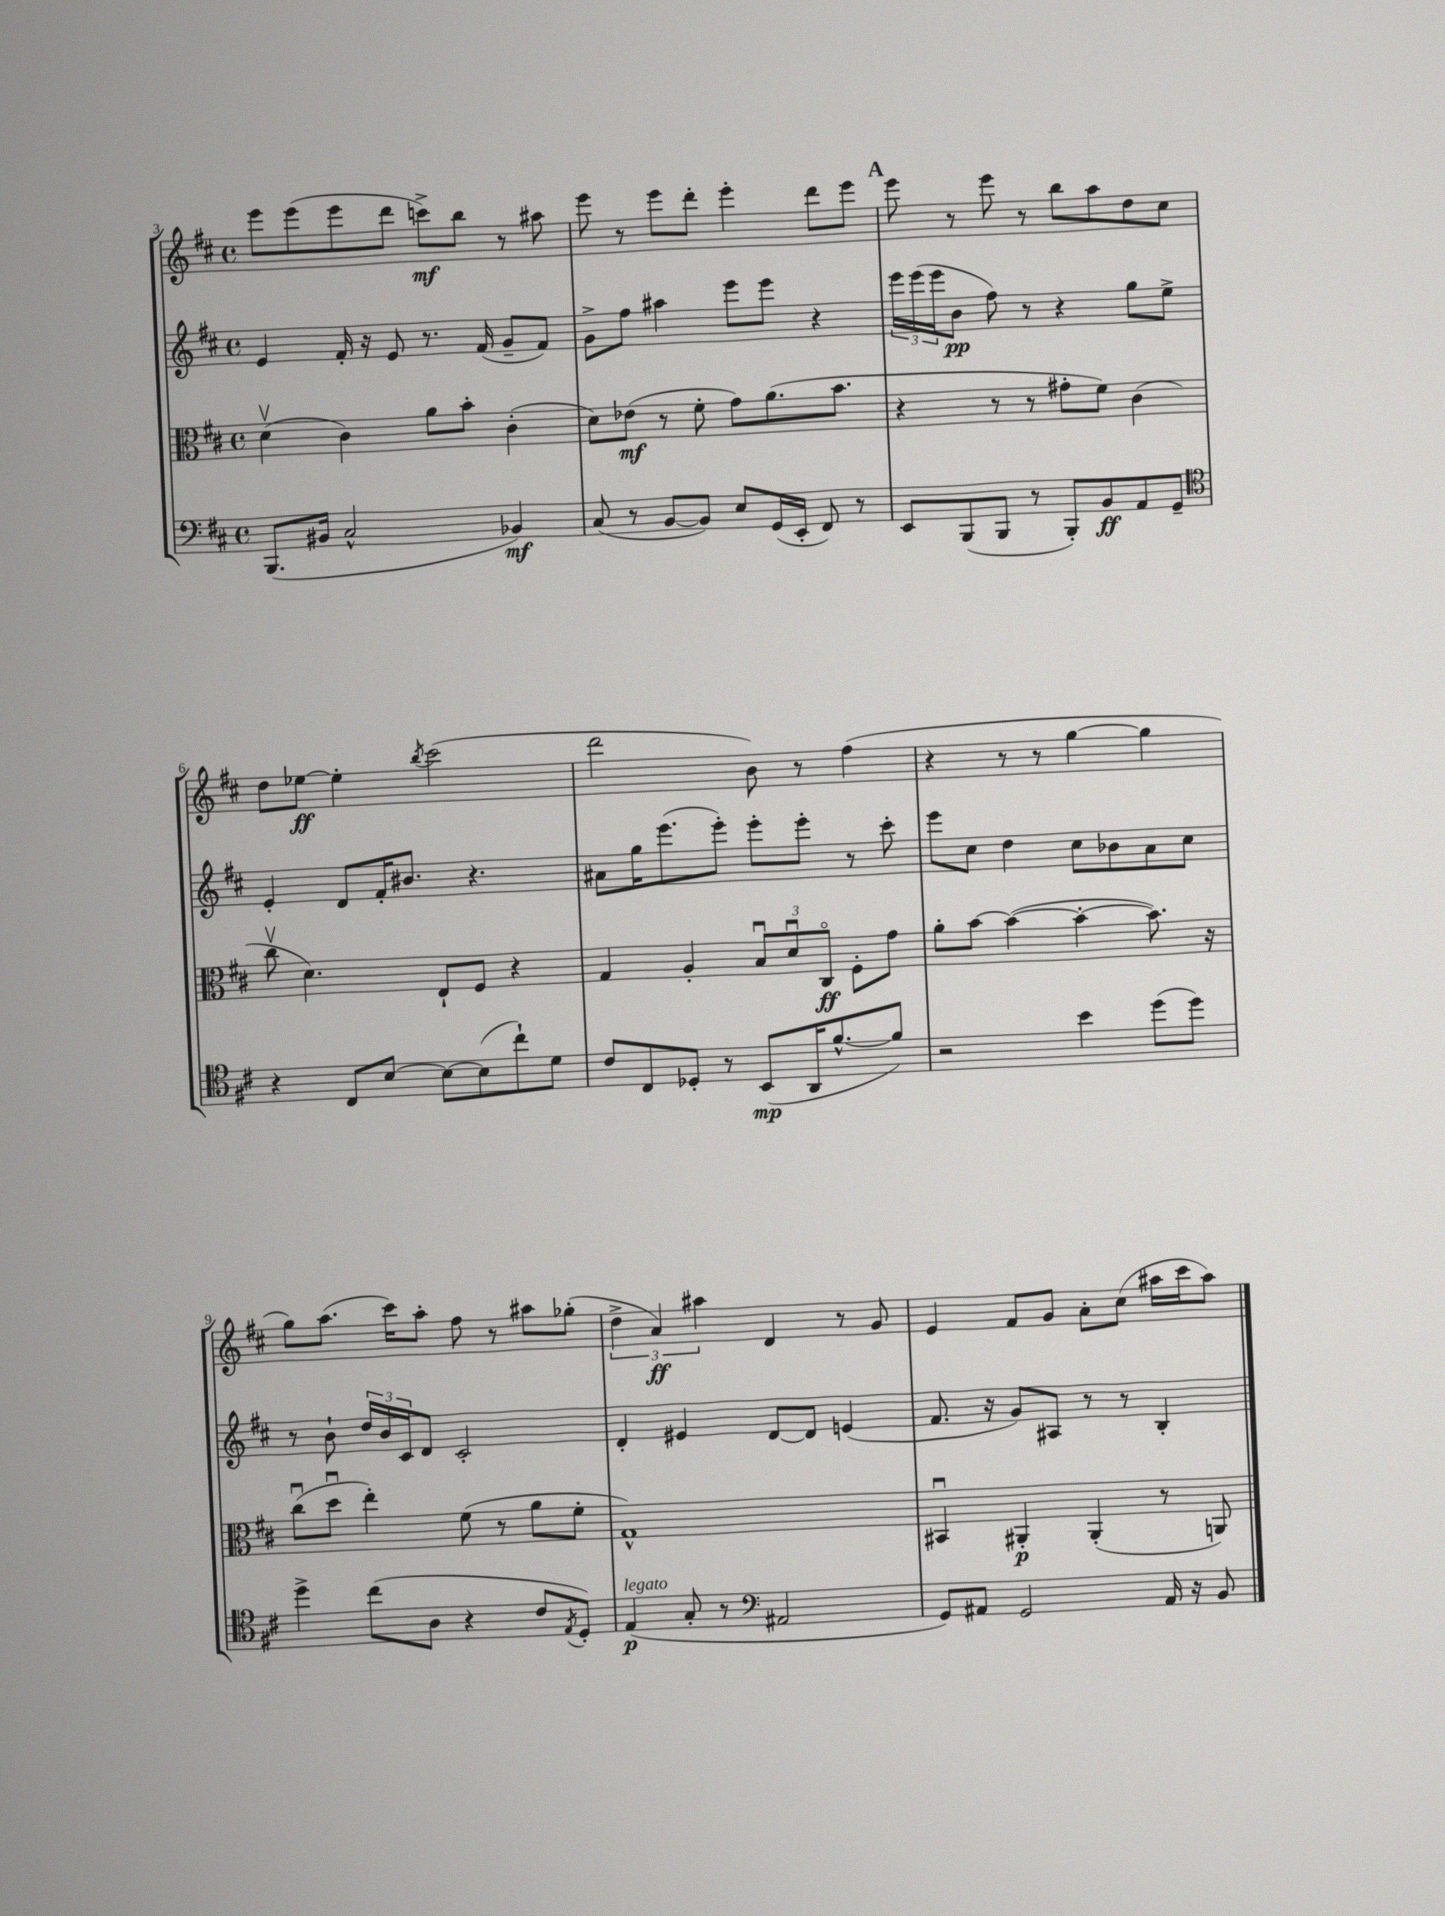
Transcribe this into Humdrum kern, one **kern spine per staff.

**kern	**kern	**kern	**kern
*staff4	*staff3	*staff2	*staff1
*clefF4	*clefC3	*clefG2	*clefG2
*k[f#c#]	*k[f#c#]	*k[f#c#]	*k[f#c#]
*M4/4	*M4/4	*M4/4	*M4/4
*met(c)	*met(c)	*met(c)	*met(c)
(8.BBB	(4dv	4e	8eee
.	.	.	(8eee
16BB#	.	.	.
2C#^^	4c#)	16f#'	8eee
.	.	16r	.
.	.	8e	8ddd
.	8a	8.r	8ccc^)
.	8b'	.	8bb
.	.	(16f#	.
4BB-)	(4c#'	8g~	8r
.	.	8f#)	8aa#
=	=	=	=
(8C#	8d)	8g^	8eee
8r	(8e-	8ff#	8r
[8BB	8r	4aa#	8eee
8BB])	8f#'	.	8ddd'
8E	8g)	8eee	4eee'
(16GG	(8.a	8eee	.
16EE'	.	.	.
8FF#)	.	4r	8ddd
.	8.b	.	.
8r	.	.	8eee
=	=	=	=
8EE	4r	24eee	8eee
.	.	(24eee	.
.	.	24eee	.
(8BBB	.	8b	8r
8BBB	8r	8ff#)	8eee
8r	8r	8r	8r
8BBB')	8g#'	4r	8bb
8BB	8f#)	.	8aa
8AA	(4c#	8gg	8dd
8GG~	.	8ee^	8cc#
=	=	=	=
*clefC4	*	*	*
4r	8cc#v	4e'	8dd
.	4.d)	.	[8ee-
8C#	.	8d	4ee-']
[8B	.	16f#'	.
.	.	8.b#	.
.	.	.	8qbb
8B_	8E`	.	(2ccc#
(8B]	8F#	4.r	.
8cc#`)	4r	.	.
8d	.	.	.
=	=	=	=
8c#	4G	8a#	2ddd
8C#	.	16gg	.
.	.	(8.eee	.
8D-'	4A'	.	.
8r	.	8eee')	.
(8BB	12Bu	8eee'	8b)
.	12du	.	.
16AA	.	8eee'	8r
.	12C#o	.	.
[8.f#^^	.	.	.
.	8F#'	8r	(4ff#
8f#])	8g	8ccc#'	.
=	=	=	=
2r	8a'	8eee	4r
.	[8b	8cc#	.
.	(4b_	4dd	8r
.	.	.	8r
4b	4b'_	8cc#	[4gg
.	.	8b-	.
(8dd	8.b])	8a	4gg]
8dd)	.	8cc#	.
.	16r	.	.
=	=	=	=
4dd^	(8cc#u	8r	8gg)
.	8ddu	8b`	(8.aa
(8cc#	4ee')	24dd	.
.	.	24b	.
.	.	.	16ccc#)
.	.	24c#	.
8A	.	8d	8aa'
4r	(8f#	2c#'	8ff#
.	8r	.	8r
8c#	8a	.	8aa#
8qE	.	.	.
8D')	8f#'	.	(8gg-'
=	=	=	=
(4E	1G^^)	4d'	6dd^
.	.	.	6a)
8G'	.	4e#	.
.	.	.	6aa#
8r	.	.	.
*clefF4	*	*	*
2AA#	.	[8d	4d
.	.	8d]	.
.	.	(4e	8r
.	.	.	8g
=	=	=	=
8GG)	4BB#u	8.f#	4e
8AA#	.	.	.
.	.	16r	.
2GG	4AA#'	8g)	8f#
.	.	8A#	8g
.	(4AA#'	8r	8a'
.	.	8r	(8cc#
16AA#	8r	4B'	16aa#
16r	.	.	16ccc#
8BB	8AA)	.	8aa#)
==	==	==	==
*-	*-	*-	*-
